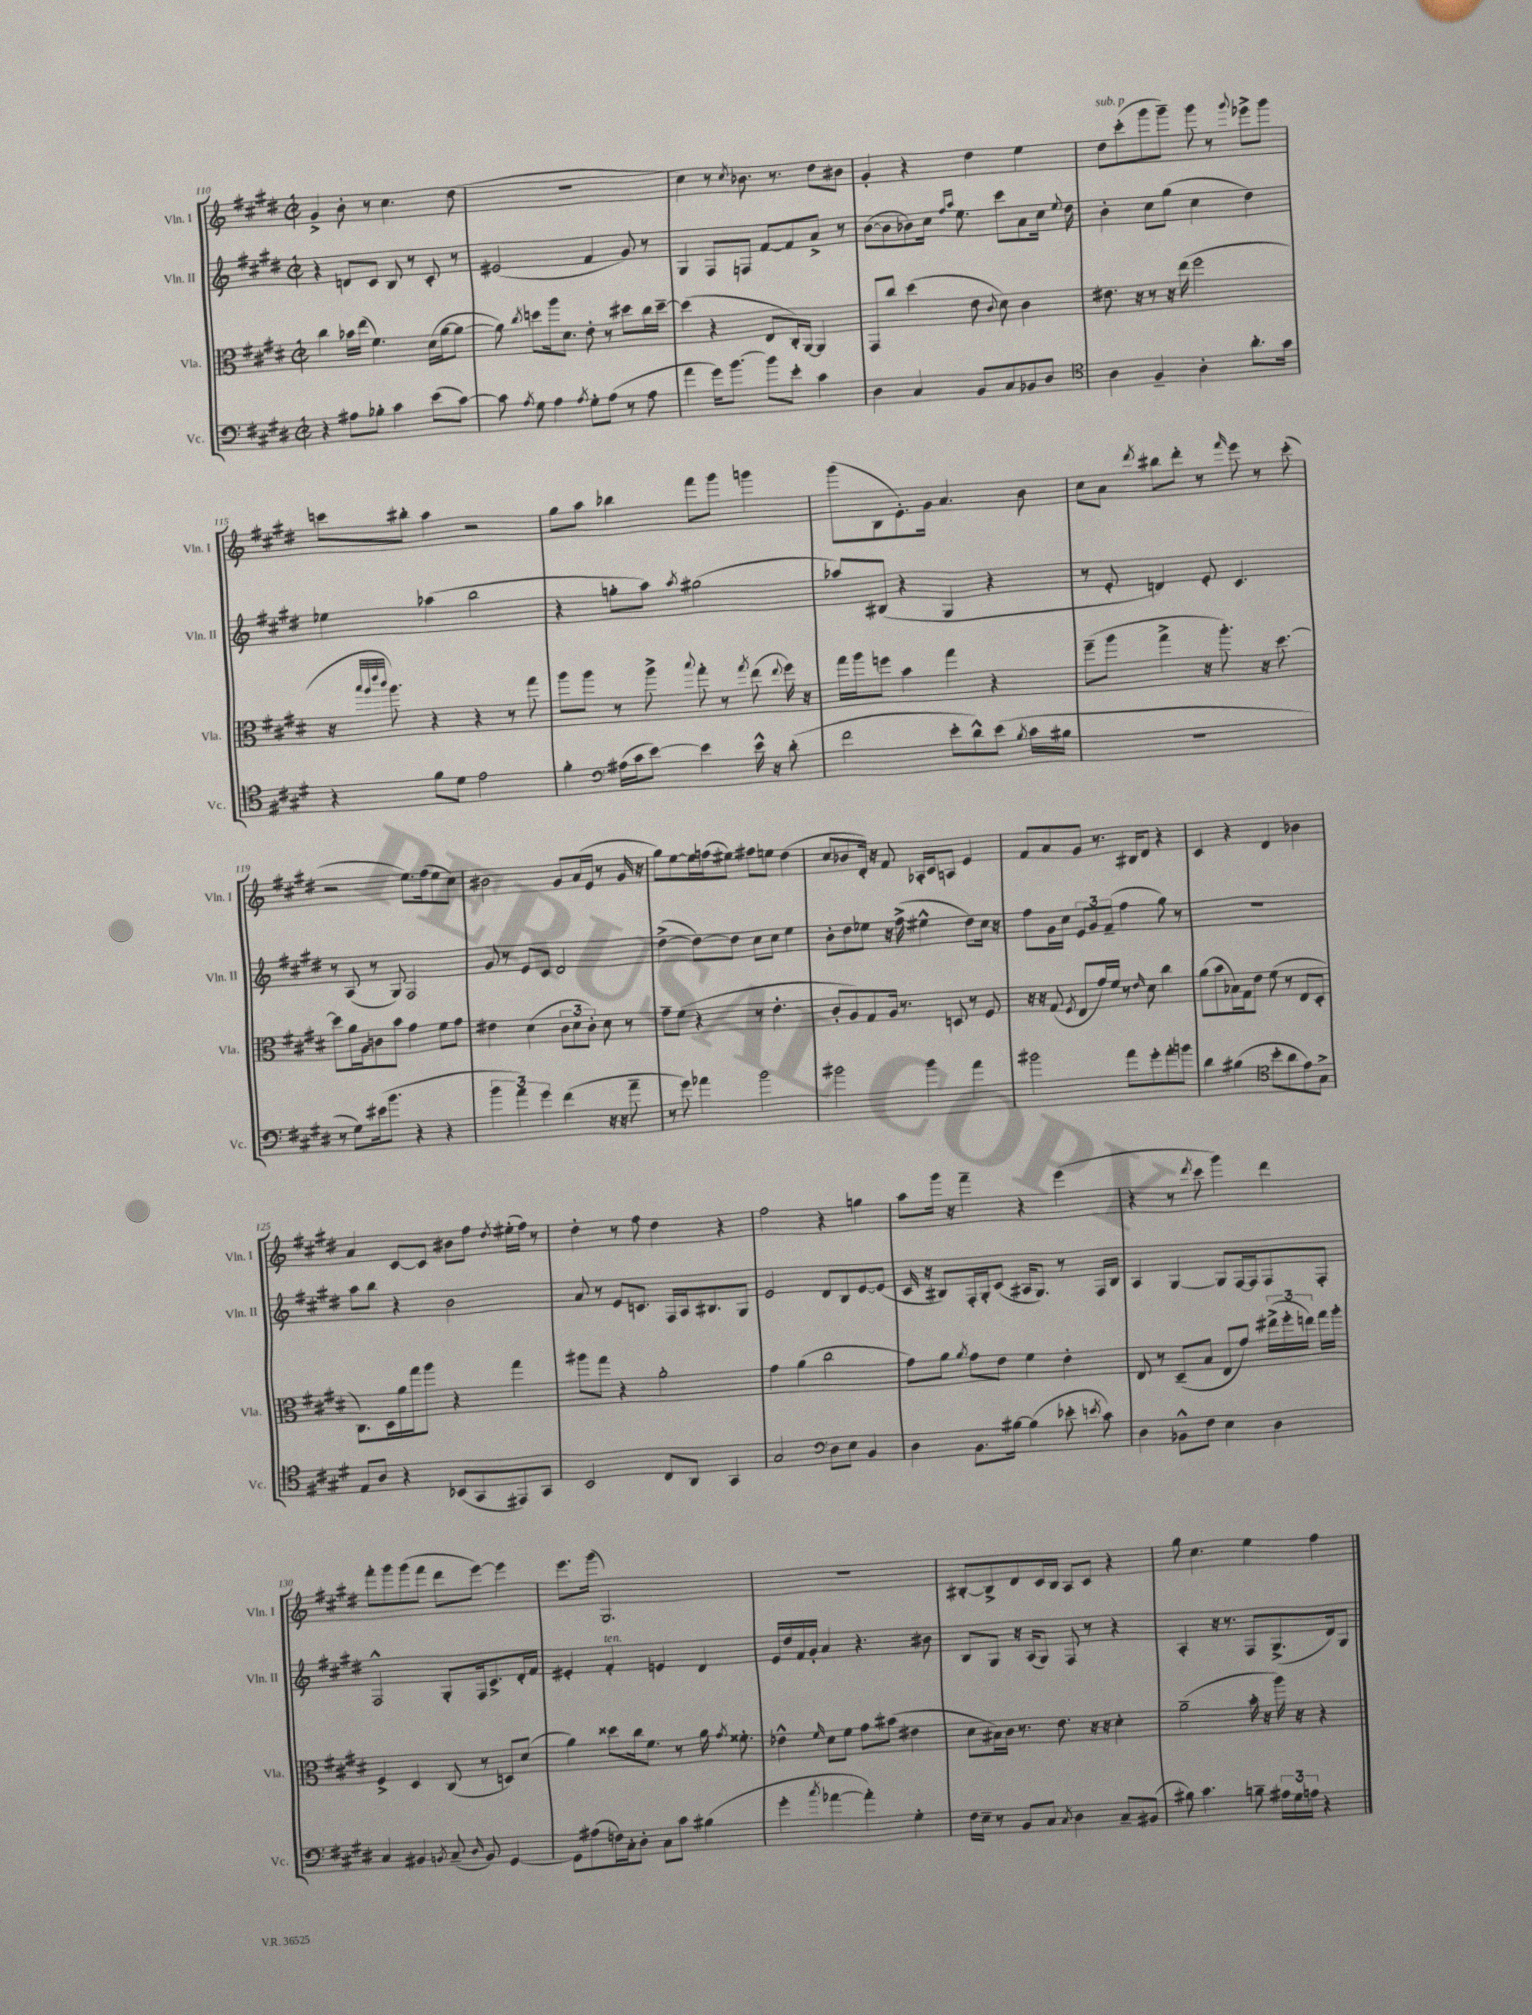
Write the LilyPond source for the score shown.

<<
\new StaffGroup <<
\new Staff = "s0" \with { instrumentName = "Vln. I" shortInstrumentName = "Vln. I" } {
    \clef treble \key e \major \defaultTimeSignature \time 2/2
    \autoBeamOff gis'4-> b'8-. r8 cis''4. dis''8( |
    R1 |
    cis''4) r8 \acciaccatura { cis''8 } bes'8. r8. dis''8[ bis'8] |
    gis'4-. r4 dis''4 e''4 |
    dis''8[^\markup { \italic "sub. p" } cis'''8-.( gis'''8 gis'''8]--) gis'''8 r8 \appoggiatura { gis'''8 } ees'''8[-> gis'''8] |
    c'''8[ bis''8]-. a''4 r2 |
    gis''8[ a''8] bes''4 fis'''8[ gis'''8] g'''4 |
    gis'''8[( b8 e'8.-.) gis'16] a'4. b'8 |
    cis''8[ a'8] \acciaccatura { dis'''8 } bis''8[ dis'''8]-. r8 \grace { fis'''16 } e'''8 r8 cis'''8-.( |
    r2 e''8.[) fis''16( e''8 cis''8]) |
    bis'2 gis'8[ a'16( e'16] r8 gis'16 r16 |
    gis''8[) e''8~ e''16 f''16( eis''8]) fis''8[ e''8] dis''4( |
    cis''8[ bes'8 dis'16]-.) r16 fis'8 aes16[-. cis'16 a8] e'4 |
    fis'8[ a'8 gis'8] r8. bis16[ dis'8] r4 |
    cis'4 r4 dis'4 bes'4 |
    a'4 cis'8[~ cis'8] bis'8[ fis''8] \acciaccatura { dis''8 } eis''16[-.( fis''16]) r8 |
    dis''4-. r8 fis''8 dis''4 r4 |
    fis''2 r4 g''4 |
    a''8[ gis'''16] r16 fis'''4-- r4 e'''4( |
    r4 r8 \acciaccatura { dis'''8 } cis'''8 gis'''4) dis'''4 |
    fis'''8[-. gis'''8 gis'''8( fis'''8] dis'''8[ e'''8]~) e'''4 |
    e'''8.[ gis'''16]( gis2.) |
    R1 |
    bis8[~-. bis8-> dis'8 cis'16 bis16] a8[ cis'8] r4 |
    gis''8 cis''4. e''4 fis''4 \bar "|." |
}
\new Staff = "s1" \with { instrumentName = "Vln. II" shortInstrumentName = "Vln. II" } {
    \clef treble \key e \major \defaultTimeSignature \time 2/2
    \autoBeamOff r4 d'8[ cis'8] b8 r8 cis'8-. r8 |
    eis'2( fis'4 gis'8) r8 |
    gis4 fis8[ f8] fis'8[~ fis'8 a'8]-> r8 |
    b'8[~( b'8 bes'8) cis''16] \grace { fis''16[ a''16] } e''8. cis'''8[ a'8 cis''16] \appoggiatura { e''8 } dis''16 |
    b'4-. cis''8[ gis''8]( cis''4 dis''4) |
    ees''4 aes''4( b''2 |
    r4 g''8[-. a''8]) \acciaccatura { a''8 } gis''2( |
    aes''8[) bis8]( r4 gis4 r4 |
    r8 e'8-. d'4) e'8-. cis'4. |
    r8 a8( r8 gis8) fis2 |
    gis'8 r8 e'8[ cis'8] dis'2 |
    dis''4~->( dis''8[~) dis''8] cis''8[ cis''8] e''4 |
    b'8[-. dis''8 ees''8] r16 fis''16->( eis''4-^ dis''8[) cis''16] r16 |
    fis''8[ gis'16 cis''16] \tuplet 3/2 { e'8[ gis'8 fis'8]--( } fis''4 gis''8) r8 |
    R1 |
    a''8[ b''8] r4 b'2 |
    a'8 r8 e'8[ c'8.] fis16[ a16 bis8. gis8] |
    e'2 dis'8[ b8 e'8~ e'8]( |
    cis'16 r16 bis8[) fis16-. gis16-. cis'8]( ais16[ gis8.]) r8 fis16[ bis16] |
    a4 gis4~ gis8[ fis16~ fis16 fis8 fis8]-. |
    fis2-^ gis8[-. fis16 cis'8.-> dis'16-. fis'16] |
    eis'4-. fis'4-.^\markup { \italic "ten." } e'4 dis'4 |
    e'16[ dis''16 fis'16 gis'16]-. a'4 r4. bis'8 |
    b8[ gis8] r16 a16[( gis8]) fis8 r8 r4 |
    a4-. r16 r8. fis8[ gis8.->( dis'16) gis8] \bar "|." |
}
\new Staff = "s2" \with { instrumentName = "Vla." shortInstrumentName = "Vla." } {
    \clef alto \key e \major \defaultTimeSignature \time 2/2
    \autoBeamOff cis''4 bes'16[ e''16]( fis'4.) dis'16[( a'16~ a'8]~ |
    a'8) \acciaccatura { cis''8 } d''8[ a''16 dis'8.] e'8-. r8 dis''8[ cis''16 dis''16]~-- |
    dis''4( r4 e8[ cis16-.) a,16]~ a,4 |
    gis,8[ cis''8] dis''4( e'8 \appoggiatura { cis'8 } dis'8) cis'4 |
    eis'8. r16 r8 r16 e''16( fis''2 |
    r16 \grace { b''32[ a''32 e'''32 cis'''32] } a''8.) r4 r4 r8 gis''8 |
    a''8[ a''8] r8 a''8-> \appoggiatura { b''8 } gis''8-. r8 \acciaccatura { gis''8 } e''8( \appoggiatura { e''8 } fis''16) r16 |
    gis''16[ a''16 f''8] b'4 gis''4 r4 |
    fis''8[--( a''8] gis''4-> r16 a''8.-.) r16 dis''8.~ |
    dis''8[ a'16 a16 c'8 b'8] gis'4 fis'8[ gis'8] |
    eis'4 dis'4( \tuplet 3/2 { cis'8[ dis'8 cis'8]-.) } dis'8 r8 |
    gis'8[-- fis'8]( r4 r8 e'4.-. |
    cis'8[-. a8) gis8 a16] r8. d8 r8 fis8 |
    r16 r16 gis8( \acciaccatura { fis8 } e8[ gis'16) fis'16] r8 \grace { e'16 } dis'8 cis''4 |
    a'8[( b'8 bes16) gis16 e'8] fis'8( r8 e8[ dis8]-. |
    cis8.[) dis16 a'16 gis''16 a''8] r4 gis''4 |
    ais''8[ gis''8] r4 a'2-. |
    gis'4 a'4( cis''2 |
    gis'8[) a'8] \acciaccatura { a'8 } gis'8[ e'8] fis'4 e'4-. |
    e8 r8 dis8[--( b8] e8[ gis'8]) \tuplet 3/2 { eis''16[->( fis''16-. e''16]) } gis''16[ a''16]-. |
    fis4-> dis4 cis8( r8 d8[) dis'8]( |
    a'4) disis''8[ cis''16 fis'8.] r8 a'16 \acciaccatura { gis'8 } fisis'8.-. |
    ees'4-^ \grace { fis'16 } dis'8[ fis'8] gis'8[ bis'8]( eis'4 |
    dis'8[ bis16) cis'16] r8. e'8. r16 r16 dis'4-. |
    a'2--( b'16-. r16 a''16) r16 r4 \bar "|." |
}
\new Staff = "s3" \with { instrumentName = "Vc." shortInstrumentName = "Vc." } {
    \clef bass \key e \major \defaultTimeSignature \time 2/2
    \autoBeamOff r4 ais8[ bes8]-. cis'4 e'8[( cis'8]~) |
    cis'8 \acciaccatura { a8 } gis8 a4 \acciaccatura { a8 } gis8[-. a8]( r8 a8 |
    a'4 gis'16[) b'8.]~ b'8[ e'8]-. cis'4 |
    dis4 cis4 b,8[ cis8 bes,8 dis8] |
    \clef tenor a4 fis4-- a4-. a'8.[-. gis'16] |
    r4 fis'8[ dis'8] e'2 |
    fis'4-. \clef bass ais16[( cis'16 e'8]~) e'4 e'16-^ r16 dis'8-.( |
    fis'2 e'8[-. dis'8-^) e'8]( \acciaccatura { b8 } cis'16[ bis16] |
    R1 |
    r8 gis8[) eis'16( b'8.] r4 r4 |
    \tuplet 3/2 { b'4 a'4) gis'4 } fis'4( r16 r16 a'8-- |
    r8 gis'8) aes'4 b'2 |
    bis'2 bis'4 a'4 |
    bis'2 a'8[ gis'8-. a'8-. b'8] |
    dis'4 bis4( \clef tenor b'8[-. a'8 e'8) gis8]-> |
    e8[ a8] r4 bes,8[( gis,8 eis,8) gis,8] |
    b,2 cis8[ a,8] gis,4 |
    gis2 \clef bass dis8[ e8] b,4 |
    dis4 b,8.[ bis16]~ bis4( ees'8-. \acciaccatura { e'8 } cis'8) |
    dis4 bes,8[-^ fis8] e4 dis4 |
    cis4 bis,4 \acciaccatura { b,8 } cis8--( \grace { dis16 } b,8) gis,4~ |
    gis,8[ ais8( f16) cis16-. dis8]-. cis8[ cis'8] bis4( |
    gis'4-. \acciaccatura { cis''8 } aes'4~ aes'4-.) gis4-. |
    fis16[ e16]-- r8 b,8[ cis8] \acciaccatura { cis8 } dis4 cis8[-- bis,8]( |
    bis8) cis'4. b8-- \tuplet 3/2 { ais16[ gis16 a16] } r4 \bar "|." |
}
>>
>>
\layout { \context { \Score currentBarNumber = #110 } }
